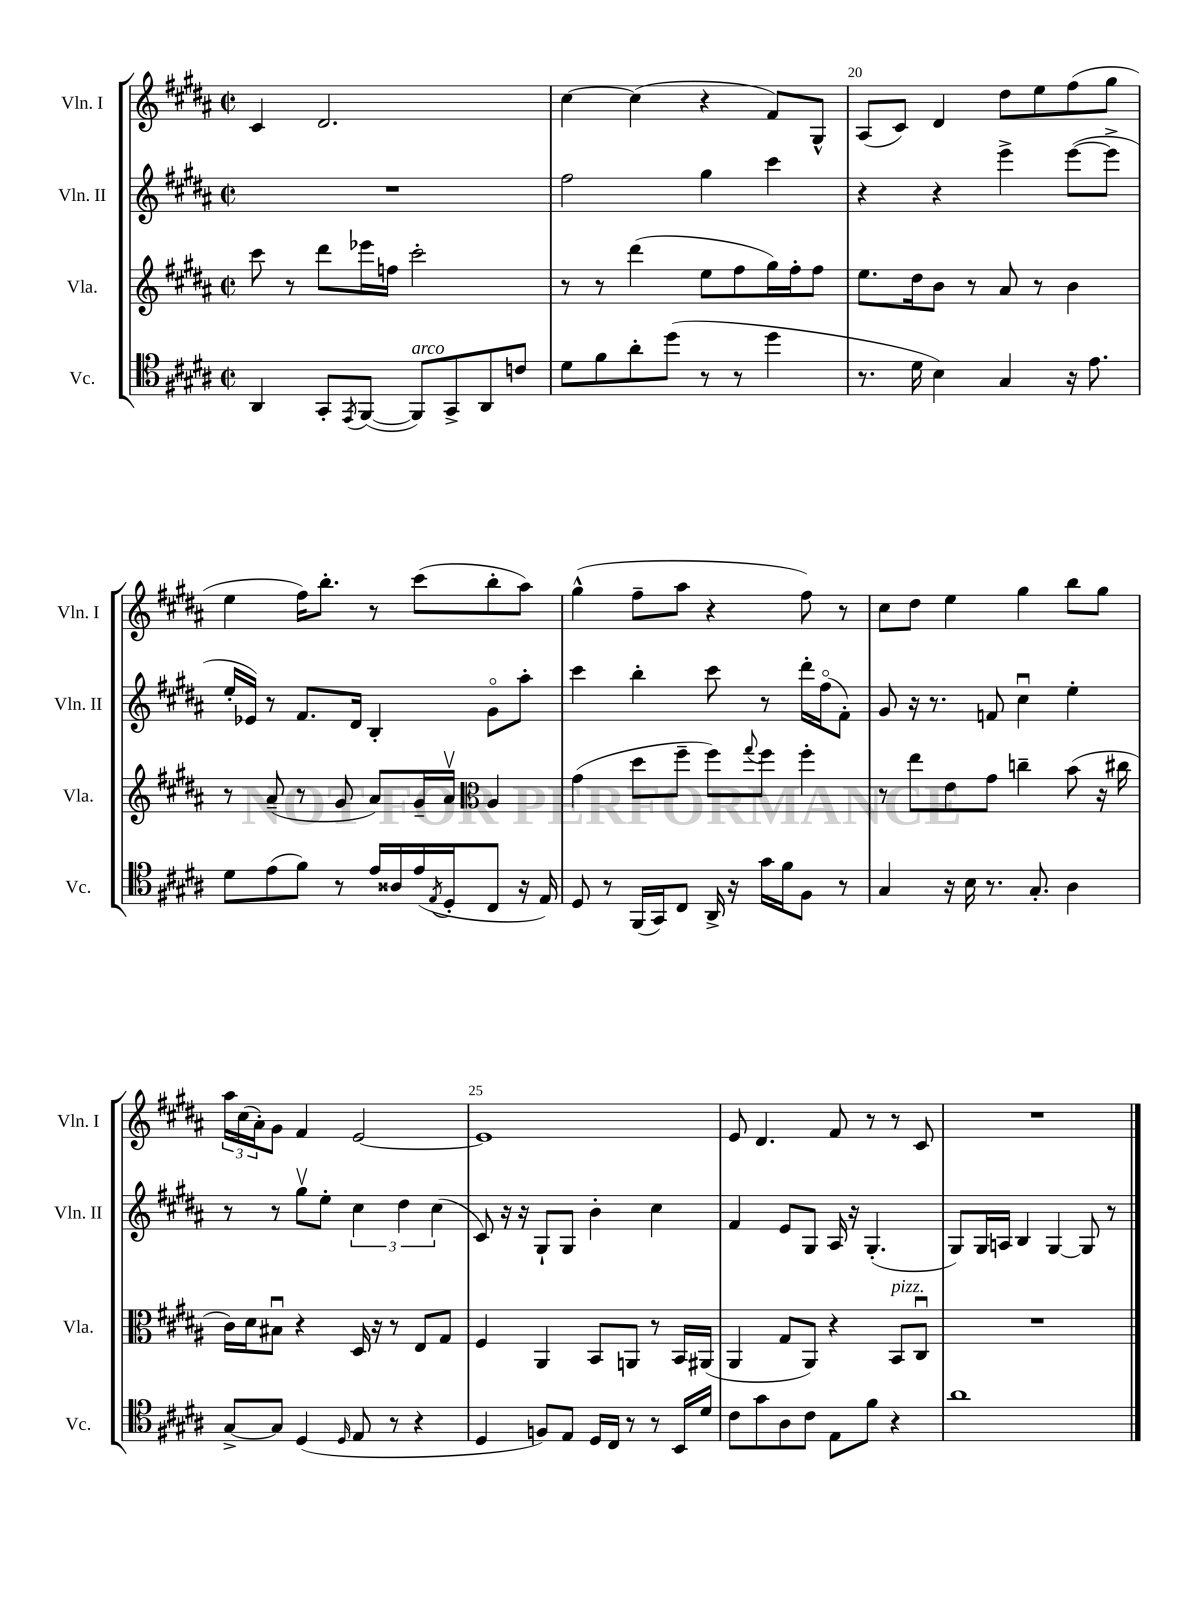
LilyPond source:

<<
\new StaffGroup <<
\new Staff = "s0" \with { instrumentName = "Vln. I" shortInstrumentName = "Vln. I" } {
    \clef treble \key b \major \defaultTimeSignature \time 2/2
    cis'4 dis'2. |
    cis''4~ cis''4( r4 fis'8) gis8-^ |
    ais8( cis'8) dis'4 dis''8 e''8 fis''8( gis''8 |
    e''4 fis''16) b''8.-. r8 cis'''8( b''8-. ais''8) |
    gis''4-^( fis''8-- ais''8 r4 fis''8) r8 |
    cis''8 dis''8 e''4 gis''4 b''8 gis''8 |
    \tuplet 3/2 { ais''16 cis''16( ais'16-.) } gis'8 fis'4 e'2~ |
    e'1 |
    e'8 dis'4. fis'8 r8 r8 cis'8 |
    R1 \bar "|." |
}
\new Staff = "s1" \with { instrumentName = "Vln. II" shortInstrumentName = "Vln. II" } {
    \clef treble \key b \major \defaultTimeSignature \time 2/2
    R1 |
    fis''2 gis''4 cis'''4 |
    r4 r4 e'''4-> e'''8~( e'''8-> |
    e''16-. ees'16) r8 fis'8. dis'16 b4-. gis'8\flageolet ais''8-. |
    cis'''4 b''4-. cis'''8 r8 dis'''16-. fis''16\flageolet( fis'8-.) |
    gis'8 r16 r8. f'8 cis''4\downbow e''4-. |
    r8 r8 gis''8\upbow e''8-. \tuplet 3/2 { cis''4 dis''4 cis''4( } |
    cis'8) r16 r16 gis8-! gis8 b'4-. cis''4 |
    fis'4 e'8 gis8 ais16 r16 gis4.-.( |
    gis8) gis16 a16 b4 gis4~ gis8 r8 \bar "|." |
}
\new Staff = "s2" \with { instrumentName = "Vla." shortInstrumentName = "Vla." } {
    \clef treble \key b \major \defaultTimeSignature \time 2/2
    cis'''8 r8 dis'''8 ees'''16 f''16 cis'''2-. |
    r8 r8 dis'''4( e''8 fis''8 gis''16) fis''16-. fis''8 |
    e''8. dis''16 b'8 r8 ais'8 r8 b'4 |
    r8 ais'8--( r8 gis'8 ais'8) gis'16-- ais'16\upbow \clef alto ais4 |
    gis'4( dis''8 fis''8-- fis''8) \appoggiatura { gis''8 } fis''8 fis''4-. |
    r8 e''8 e'8 gis'8 c''4-- b'8( r16 cis''16 |
    cis'16) dis'16 bis8\downbow r4 dis16 r16 r8 e8 gis8 |
    fis4 ais,4 b,8 a,8 r8 b,16 ais,16( |
    ais,4 gis8 ais,8) r4 b,8^\markup { \italic "pizz." } cis8\downbow |
    R1 \bar "|." |
}
\new Staff = "s3" \with { instrumentName = "Vc." shortInstrumentName = "Vc." } {
    \clef tenor \key b \major \defaultTimeSignature \time 2/2
    ais,4 gis,8-. \acciaccatura { e,8 } fis,8~( fis,8^\markup { \italic "arco" }) gis,8-> ais,8 c'8 |
    dis'8 fis'8 ais'8-. dis''8( r8 r8 dis''4 |
    r8. dis'16 b4) gis4 r16 e'8. |
    dis'8 e'8( fis'8) r8 e'16 aisis16 e'16( \acciaccatura { e8 } dis16-. cis8 r16 e16) |
    dis8 r8 fis,16( gis,16) cis8 ais,16-> r16 gis'16 fis'16 fis8 r8 |
    gis4 r16 b16 r8. gis8.-. ais4 |
    gis8~-> gis8 dis4( \grace { dis16 } e8 r8 r4 |
    dis4 f8) e8 dis16 cis16 r8 r8 b,16 dis'16 |
    cis'8 gis'8 ais8 cis'8 e8 fis'8 r4 |
    ais'1 \bar "|." |
}
>>
>>
\layout { \context { \Score currentBarNumber = #18 \override BarNumber.break-visibility = ##(#f #t #t) barNumberVisibility = #(every-nth-bar-number-visible 5) } }
